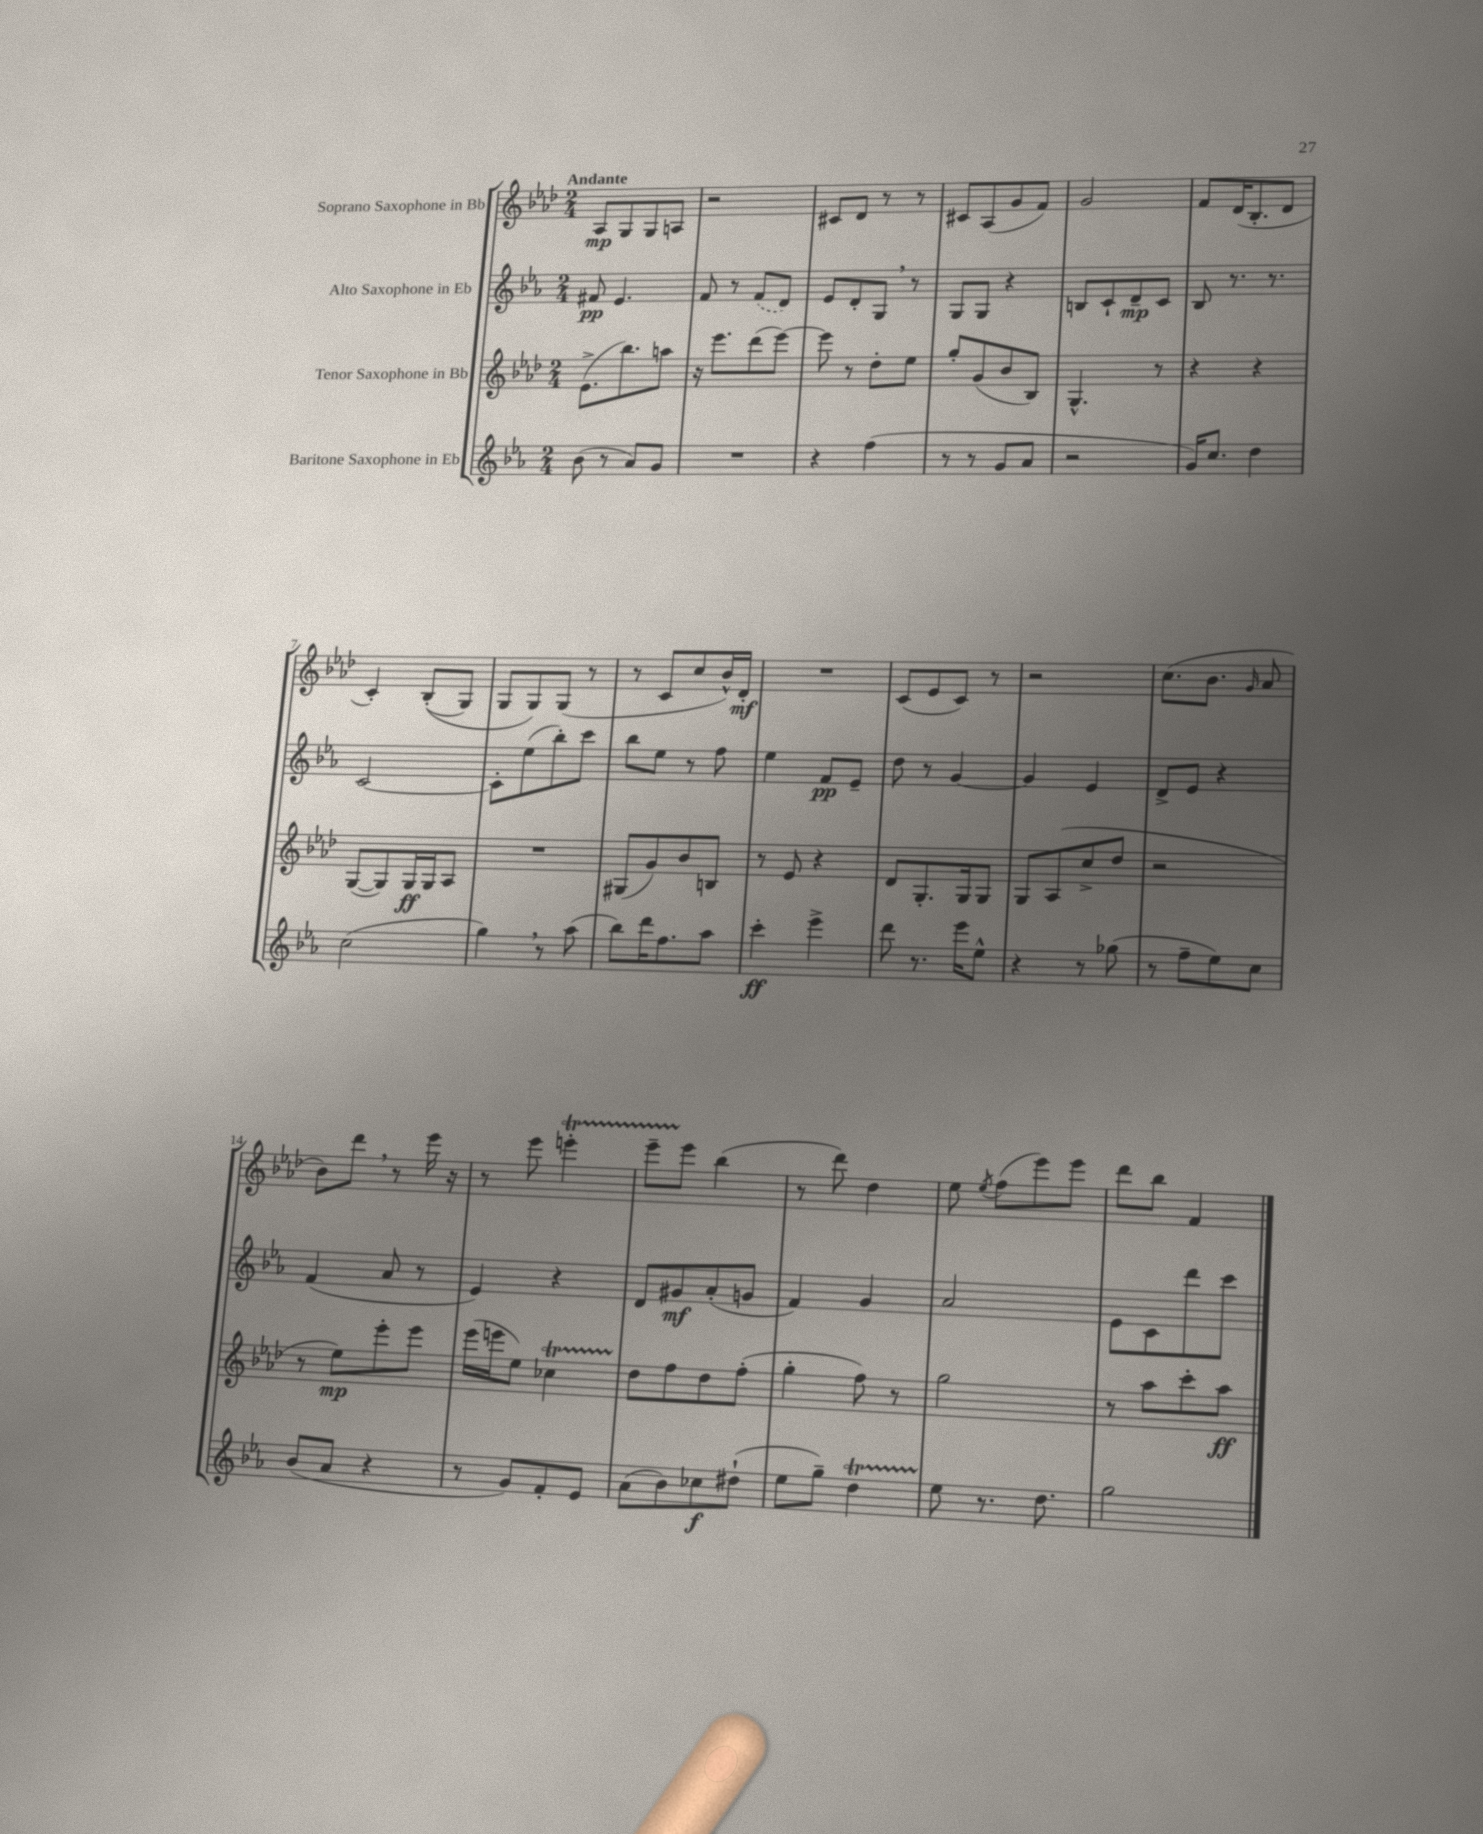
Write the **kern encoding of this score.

**kern	**kern	**kern	**kern
*staff4	*staff3	*staff2	*staff1
*clefG2	*clefG2	*clefG2	*clefG2
*k[b-e-a-]	*k[b-e-a-d-]	*k[b-e-a-]	*k[b-e-a-d-]
*M2/4	*M2/4	*M2/4	*M2/4
(8b-	(8.e-^	8f#	8A-
8r	.	4.e-	8G
.	8.bb-)	.	.
8a-)	.	.	8G
8g	8aa	.	8A
=	=	=	=
2r	16r	8f	2r
.	8.eee-	.	.
.	.	8r	.
.	(8ddd-	(8f	.
.	[8eee-)	8d)	.
=	=	=	=
4r	8eee-]	8e-	8c#
.	8r	8d'	8d-
(4ff	8dd-'	8G	8r
.	8ee-	8r	8r
=	=	=	=
8r	8gg'	8G	8c#
8r	(8g	8G	(8A-
8g	8b-	4r	8g
8a-	8B-)	.	8f)
=	=	=	=
2r	4.G^^	8B	2g
.	.	8c`	.
.	.	8d~	.
.	8r	8c	.
=	=	=	=
16g)	4r	8B-	8f
8.cc	.	.	.
.	.	8.r	(16d-
.	.	.	8.B-'
4dd	4r	.	.
.	.	8.r	.
.	.	.	8d-
=	=	=	=
(2cc	([8G	[2c	4c')
.	8G])	.	.
.	16G	.	&((8B-'
.	16G	.	.
.	8A-	.	8G)
=	=	=	=
4gg)	2r	8c']	8G
.	.	(8ee-	8G&)
8r	.	8bb-')	(8G
(8aa-	.	8ccc	8r
=	=	=	=
8bb-)	(8G#	8bb-	8r
16ddd	8g)	8ee-	8c
8.ff	.	.	.
.	8b-	8r	8cc
8aa-	8B	8ff	16b-^^)
.	.	.	16d-'
=	=	=	=
4ccc'	8r	4ee-	2r
.	8e-	.	.
4eee-^	4r	8f	.
.	.	8e-~	.
=	=	=	=
8ddd	8d-	8dd	(8c
8.r	8.G'	8r	8e-
.	.	[4g	8c)
16eee-	16G	.	.
8ee-^^	8G	.	8r
=	=	=	=
4r	8G	4g]	2r
.	(8A-	.	.
8r	8cc^	4e-	.
(8gg-	8dd-	.	.
=	=	=	=
8r	2r	8d^	(8.cc
8ff~	.	8e-	.
.	.	.	8.b-
8ee-)	.	4r	.
.	.	.	16qqg
8cc	.	.	8a-
=	=	=	=
(8b-	8r	(4f	8b-)
8a-	8ee-)	.	8ddd-
4r	8eee-'	8a-	8r
.	8eee-	8r	16eee-
.	.	.	16r
=	=	=	=
8r	(16eee-	4e-)	8r
.	16eee	.	.
8g)	8ee-)	.	8eee-
8f'	4cc-	4r	4eee'
8e-	.	.	.
=	=	=	=
(8a-	8dd-	8d	8eee-~
8b-)	8ff	8g#	8eee-
8cc-	8dd-	(8a-'	(4bb-
(8dd#`	(8ff'	8g	.
=	=	=	=
8ee-	4gg'	4f)	8r
8gg~)	.	.	8ddd-)
4dd	8ff)	4g	4dd-
.	8r	.	.
=	=	=	=
8ee-	2gg	2a-	8ee-
.	.	.	8qee-
8.r	.	.	(8ff
.	.	.	8eee-)
8.dd	.	.	.
.	.	.	8eee-
=	=	=	=
2gg	8r	8e-	8ddd-
.	8aa-	8c	8bb-
.	8ccc'	8ddd	4f
.	8aa-	8ccc	.
==	==	==	==
*-	*-	*-	*-
